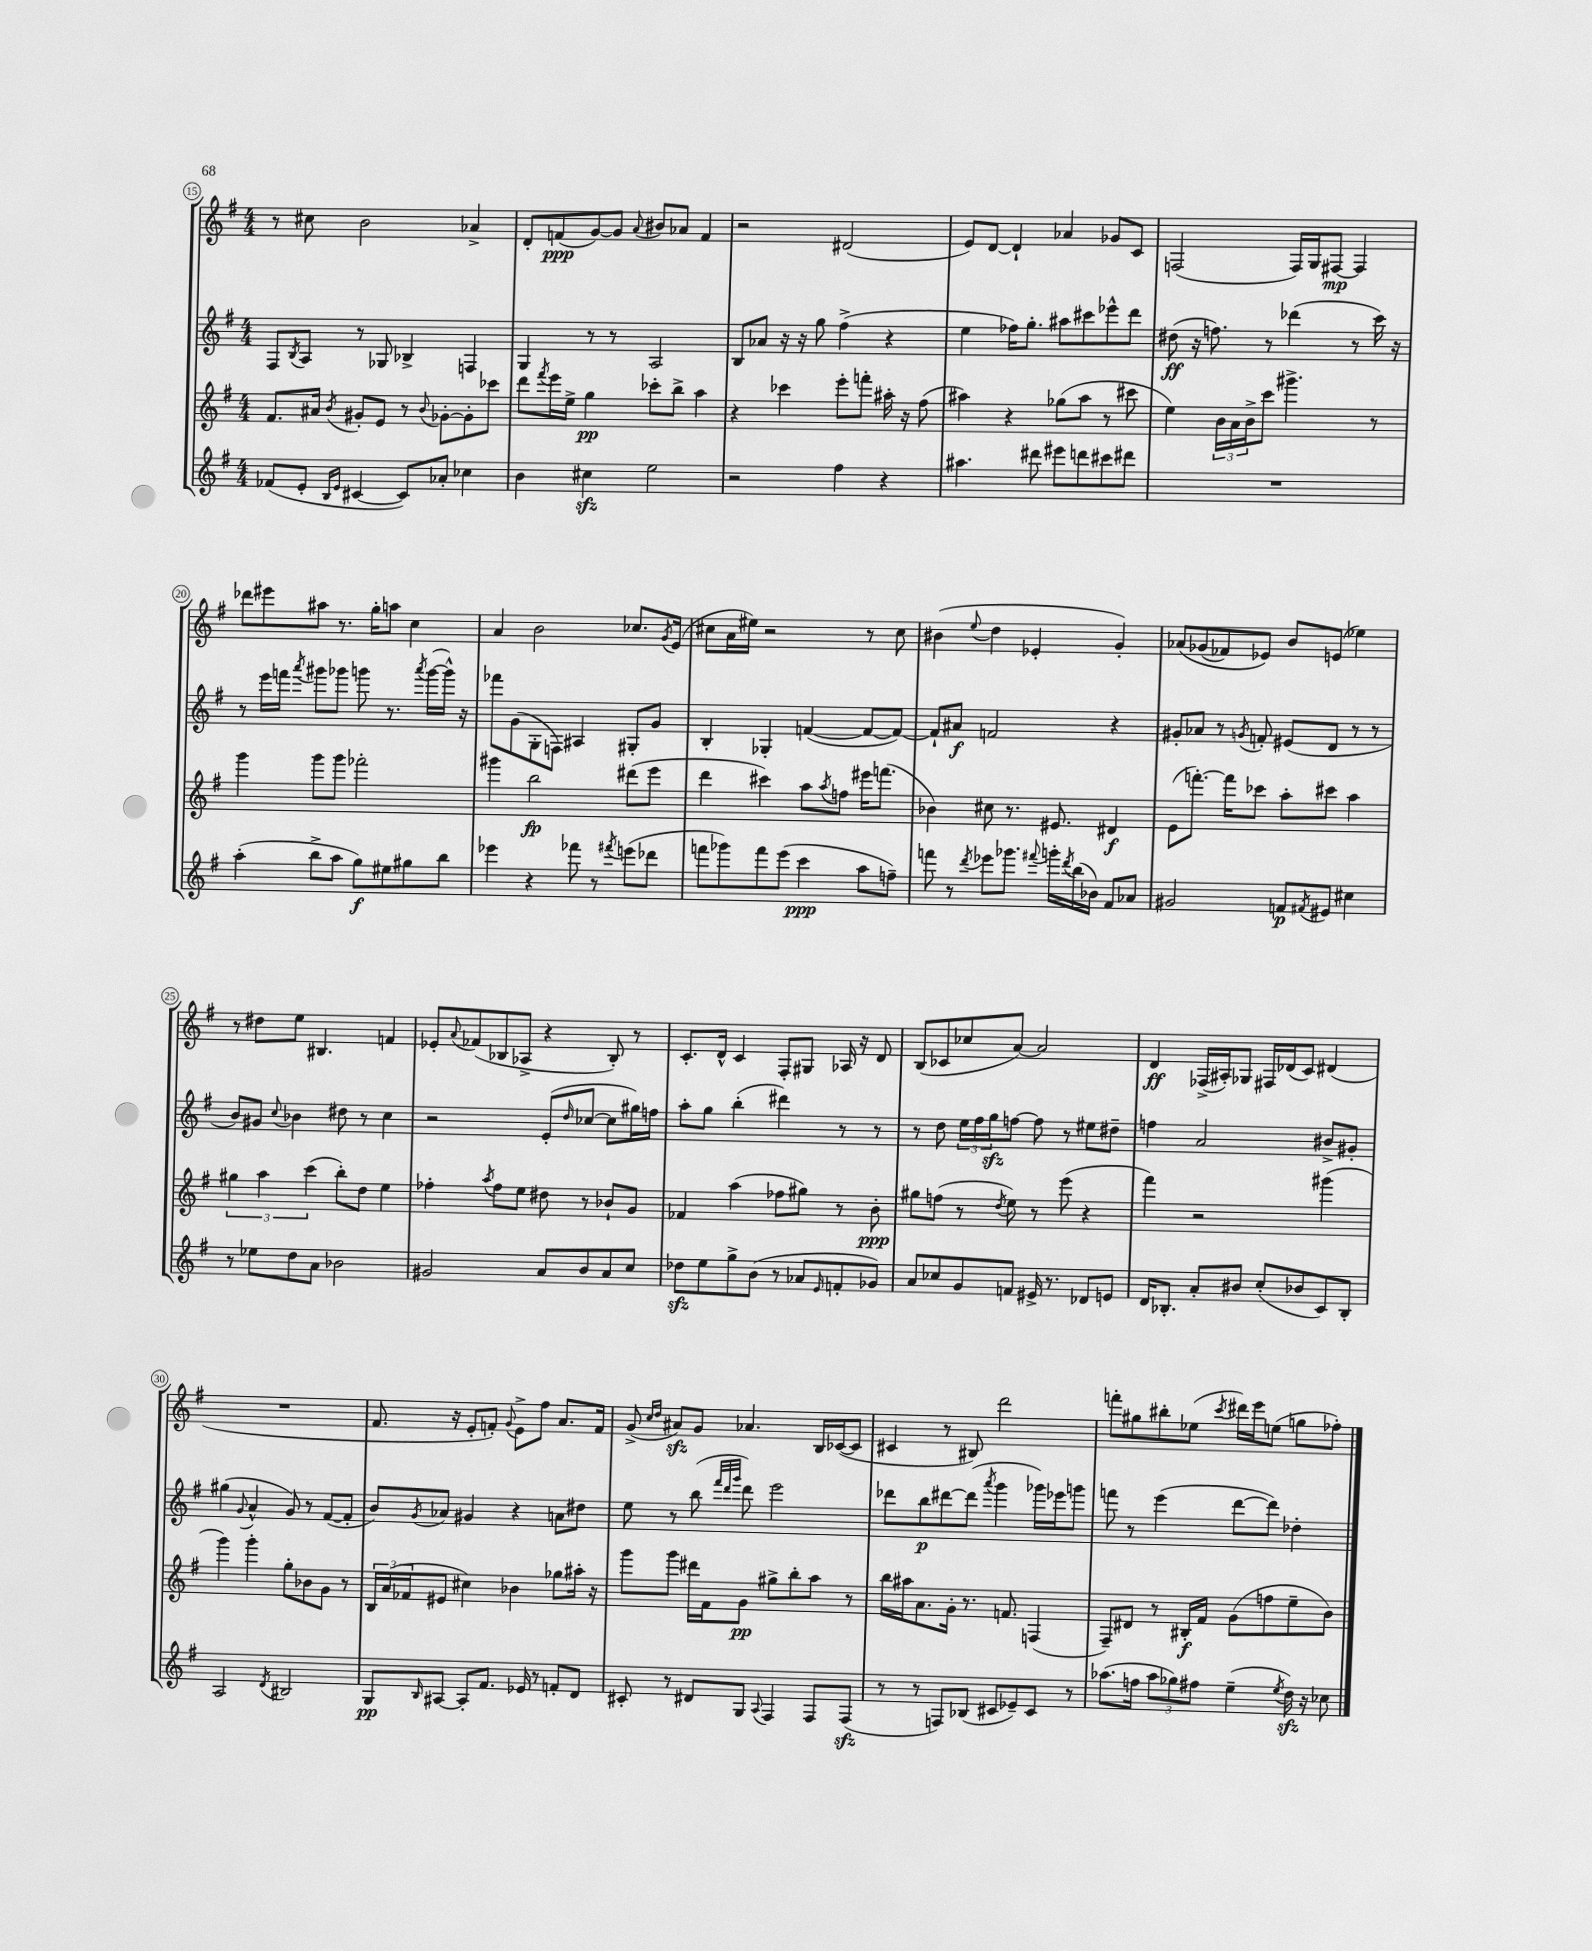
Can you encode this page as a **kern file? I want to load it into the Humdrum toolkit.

**kern	**kern	**kern	**kern
*staff4	*staff3	*staff2	*staff1
*clefG2	*clefG2	*clefG2	*clefG2
*k[f#]	*k[f#]	*k[f#]	*k[f#]
*M4/4	*M4/4	*M4/4	*M4/4
(8f-	8.f#	8F#	8r
.	.	8qB	.
8e'	.	8A	8cc#
.	16a#	.	.
16qqB	.	.	.
16qqe	8qb	.	.
[4c#	8g#'	8r	2b
.	8e	8G-	.
8c#])	8r	4B-^	.
.	8qqb	.	.
8a-'	[8g-'	.	.
4cc-	8g-']	4F	4a-^
.	8ccc-	.	.
=	=	=	=
4b	8ddd	4G	8d'
.	8qfff#	.	.
.	16eee	.	(8f
.	16ee^	.	.
4cc#	4gg	8r	[8g)
.	.	8r	8g]
.	.	.	8qqa
2ee	8ccc-'	2A	8b#
.	8bb^	.	8a-
.	4aa	.	4f
=	=	=	=
2r	4r	8B	2r
.	.	8a-	.
.	4ccc-	16r	.
.	.	16r	.
.	.	8gg	.
4ff#	8eee'	(4ff#^	(2d#
.	8fff'	.	.
4r	16aa#'	4r	.
.	16r	.	.
.	(8ff#	.	.
=	=	=	=
4.aa#	4aa#)	4ee	8e)
.	.	.	[8d
.	4r	16ff-)	4d`]
.	.	8.gg'	.
8ddd#	.	.	.
8eee#	(8gg-	8aa#	4a-
8ddd	8aa#	8ccc#	.
8ccc#	8r	8eee-^^	8g-
8ddd#	8ccc#	8ddd	8c
=	=	=	=
1r	4ee)	(8dd#	(2F
.	.	16r	.
.	.	8.ff)	.
.	24b	.	.
.	24a	.	.
.	24b^	.	.
.	8ccc	8r	.
.	4.ggg#^	(4ddd-	16F)
.	.	.	16G
.	.	.	[8F#
.	.	8r	4F#]
.	8r	16ccc)	.
.	.	16r	.
=	=	=	=
(4aa'	4ggg	8r	8ddd-
.	.	16eee	8eee#
.	.	16fff	.
.	.	8qaaa	.
8bb^	8ggg	8ggg#	8aa#
8aa	8ggg	8ggg-	8.r
8gg)	2fff-'	8ggg	.
.	.	.	16gg'
8ee#	.	8.r	8aa
8gg#	.	.	4cc
.	.	8qaaa	.
.	.	([16ggg	.
8bb	.	16ggg^^])	.
.	.	16r	.
=	=	=	=
4eee-	4ggg#	8fff-	4a
.	.	(8g	.
4r	2bb	8G'	2b
.	.	8F)	.
8fff-	.	4A#	.
8r	.	.	.
8qfff#	.	.	.
(8eee	(8ddd#	8G#'	8.cc-
8ddd-	8eee	8g	.
.	.	.	8qg
.	.	.	(16e
=	=	=	=
8fff	4ddd	4B'	8cc#
8ggg-)	.	.	16a
.	.	.	16ee#)
8fff	4ccc#)	4G-'	2r
(8eee	.	.	.
4ccc	8aa	([4f	.
.	8qaa	.	.
.	8ff	.	.
8aa	16eee#	8f_	8r
.	(8.fff	.	.
8ff~)	.	8f_)	8cc#
=	=	=	=
8fff	4b-)	8f`]	(4b#
8r	.	8a#	.
8qddd	.	.	8qqee
8eee-	8cc#	2f	4dd
8.ggg-	8.r	.	.
.	.	.	4e-'
8qqfff#	.	.	.
16ggg'	8.e#	.	.
8qddd	.	.	.
(16bb	.	.	.
16b-)	.	.	.
8f#	4d#	4r	4g')
8a-	.	.	.
=	=	=	=
2g#	(8e	8g#'	&(8a-
.	[8.fff')	8a-	(8g-
.	.	8r	8f-)
.	16fff]	.	.
.	.	8qg	.
.	8ccc-	8f'	8e-&)
8f	8aa'	(8e#	8b
8qf#	.	.	.
8e#	8ccc#	8d	(8e
4cc#	4aa	8r	4ee-)
.	.	8r	.
=	=	=	=
8r	6gg#	8b)	8r
8ee-	.	8g#	8dd#
.	6aa	.	.
.	.	8qqcc	.
8dd	.	4b-	8ee
.	(6ccc	.	.
8a	.	.	4.B#
2b-	8bb')	8dd#	.
.	8dd	8r	.
.	4ee	4cc	4f
=	=	=	=
2g#	4ff-'	2r	8e-'
.	.	.	8qqa
.	.	.	(8f-
.	8qaa	.	.
.	8ff-	.	8B-
.	8ee	.	8A-^
8a	8dd#	(8e'	4r
.	.	16qqdd	.
8b	8r	[8cc-	.
8a	8b-`	8cc-]	8B-')
8cc	8g	16gg#)	8r
.	.	16ff	.
=	=	=	=
8dd-	4f-	8aa'	8.c'
8ee	.	8gg	.
.	.	.	16d^^
8gg^	(4aa	(4bb'	4c
(8b	.	.	.
8r	8ff-	4ddd#)	8F#'
8a-	8gg#)	.	8G#
16qqe	.	.	.
8f'	8r	8r	16A-
.	.	.	16r
8g-)	8b'	8r	8d
=	=	=	=
8a	8gg#	8r	(8B
8cc-	(8ff	8dd	8c-
8g	8r	24ee	8cc-
.	.	24ff#	.
.	.	24gg	.
.	8qdd	.	.
8f	8ee)	[8ff	[8a)
16e#^	8r	8ff]	2a]
8.r	.	.	.
.	(8eee	8r	.
8d-	4r	8ee#	.
8e	.	8dd#~	.
=	=	=	=
16d	4fff#)	4ff	4d
8.B-'	.	.	.
8a'	2r	2a	(16F-^
.	.	.	16A#')
8b#	.	.	8G-
(8cc'	.	.	16F#
.	.	.	(16d-
8b-	.	.	8c)
8c)	(4ggg#	8b#^	(4d#
8B-'	.	8g#'	.
=	=	=	=
2A	4ggg)	(4gg#	1r
.	.	8qqg	.
.	4ggg'	4a^^	.
8qd	.	.	.
2B#	8gg'	8g)	.
.	8b-	8r	.
.	8g	([8f#	.
.	8r	8f#']	.
=	=	=	=
8G	24B	8b)	8.f#
.	(24a	.	.
.	24f-	.	.
16qqB	.	8qg	.
[8A#	8e#	8a-	.
.	.	.	16r
8A#']	4cc#)	4g#	8e'
8.f#	.	.	8f')
.	.	.	8qqg
.	4b-	4r	8e^
16e-	.	.	.
8r	.	.	8ff#
8f'	8gg-	8a	8.a
8d	16aa#'	8dd#	.
.	16r	.	16f
=	=	=	=
8c#'	8ggg	8ee	(8g^
.	.	.	16qqcc
.	.	.	16qqdd
8r	8ggg	8r	8a#)
8d#	16ddd#	(8bb	8g
.	16f#	.	.
.	.	32qqfff#	.
.	.	32qqddd	.
.	.	32qqggg	.
8G	8g	8ddd)	4.a-
8qqA	.	.	.
4F#	8gg#^	2eee	.
.	8bb'	.	.
8F#	8aa	.	16B
.	.	.	([16c-
(8F#	8r	.	8c-]
=	=	=	=
8r	16bb	8ddd-	4c#
.	16aa#	.	.
8r	8.a	8bb	.
8F)	.	[8ddd#	8r
.	16g'	.	.
(8B-	8.r	(8ddd#]	8B#)
.	.	8qaaa	.
8c#	.	4ggg	2ddd
.	8.f	.	.
8e-~)	.	.	.
8c#	(4F	16ggg-)	.
.	.	16eee-	.
8r	.	8ggg	.
=	=	=	=
(8.aa-	8F#~)	8fff	8fff'
.	8d#	8r	8gg#
16ff	.	.	.
12aa-	8r	(4eee	8bb#'
12gg-)	.	.	.
.	16B#'	.	(8ee-
12ff#	.	.	.
.	16f#	.	.
.	.	.	8qccc
(4ee~	(8g	[8ddd	16ddd#)
.	.	.	16eee
.	8ff	8ddd])	(8ee
8qee	.	.	.
16dd)	8ee~	4dd-'	8gg
16r	.	.	.
8cc-	8b)	.	8ff-')
==	==	==	==
*-	*-	*-	*-
